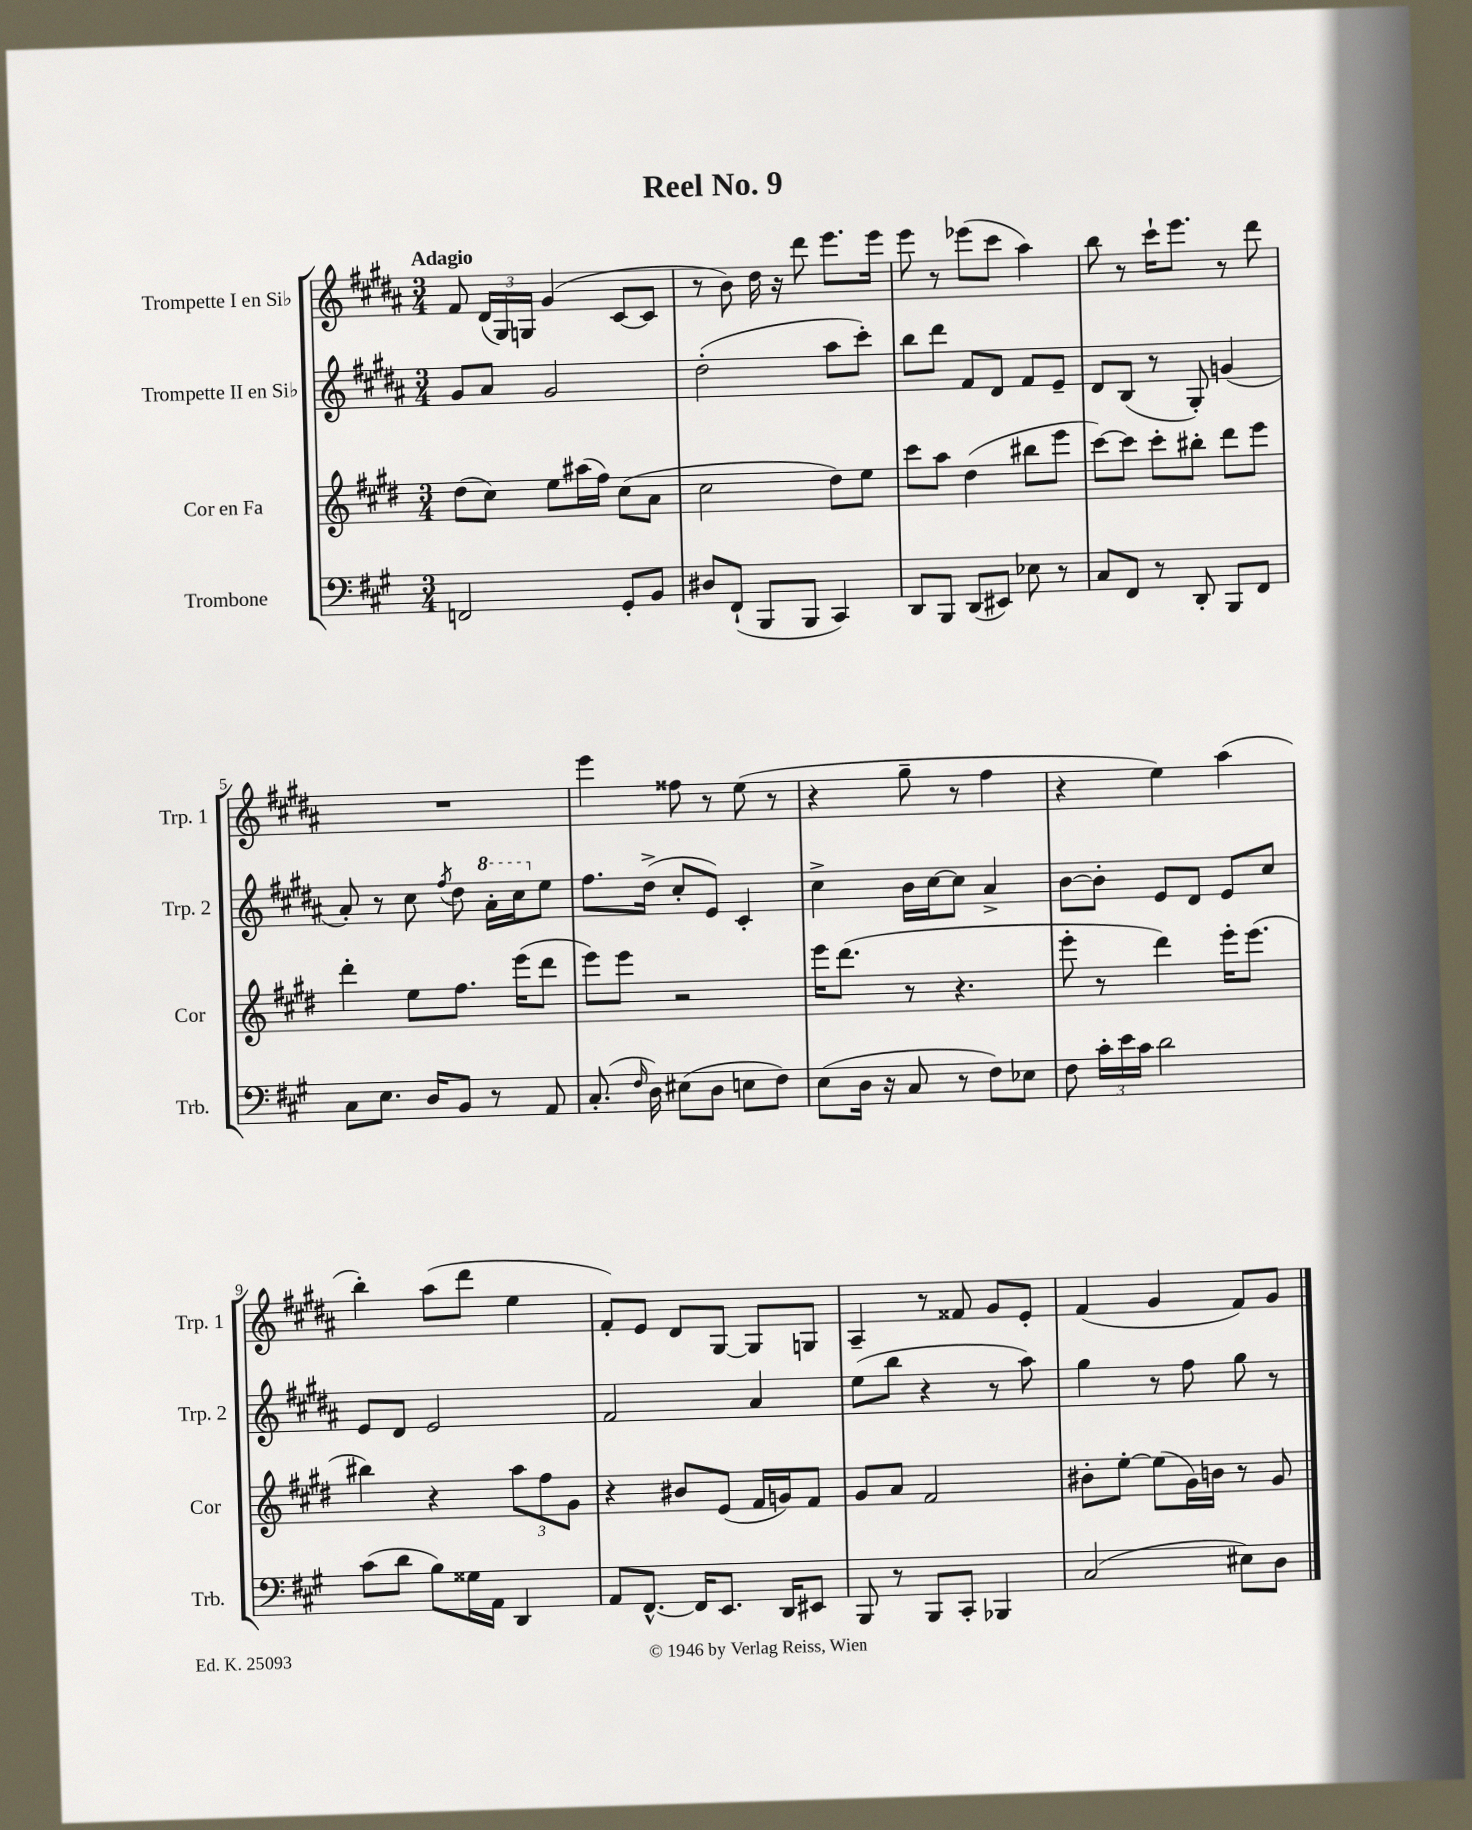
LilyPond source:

\header { title = "Reel No. 9" }
<<
\new StaffGroup <<
\new Staff = "s0" \with { instrumentName = "Trompette I en Sib" shortInstrumentName = "Trp. 1" } {
    \clef treble \key b \major \numericTimeSignature \time 3/4 \tempo "Adagio"
    \autoBeamOff fis'8 \tuplet 3/2 { dis'16[( gis16) g16] } gis'4( cis'8[~ cis'8] |
    r8 b'8) dis''16 r16 dis'''8 e'''8.[ e'''16] |
    e'''8 r8 ees'''8[( cis'''8] ais''4) |
    b''8 r8 cis'''16[-! e'''8.] r8 dis'''8 |
    R2. |
    e'''4 fisis''8 r8 e''8( r8 |
    r4 gis''8-- r8 fis''4 |
    r4 e''4) ais''4( |
    b''4-.) ais''8[( dis'''8] e''4 |
    fis'8[-.) e'8] dis'8[ gis8]~ gis8[ g8] |
    ais4-- r8 fisis'8 gis'8[ e'8]-. |
    fis'4( gis'4 fis'8[) gis'8] \bar "|." |
}
\new Staff = "s1" \with { instrumentName = "Trompette II en Sib" shortInstrumentName = "Trp. 2" } {
    \clef treble \key b \major \numericTimeSignature \time 3/4
    \autoBeamOff gis'8[ ais'8] gis'2 |
    dis''2-.( ais''8[ cis'''8]-.) |
    b''8[ dis'''8] fis'8[ dis'8] fis'8[ e'8]-- |
    dis'8[ b8]( r8 gis8-.) g'4( |
    ais'8-.) r8 cis''8 \acciaccatura { fis''8 } dis''8 \ottava #1 ais''16[-. cis'''16 \ottava #0 e''8] |
    fis''8.[ dis''16]->( cis''8[-. e'8]) cis'4-. |
    cis''4-> b'16[ cis''16~ cis''8] ais'4-> |
    b'8[~ b'8]-. e'8[ dis'8] e'8[ cis''8] |
    e'8[ dis'8] e'2 |
    fis'2 ais'4 |
    e''8[( b''8] r4 r8 ais''8) |
    gis''4 r8 fis''8 gis''8 r8 \bar "|." |
}
\new Staff = "s2" \with { instrumentName = "Cor en Fa" shortInstrumentName = "Cor" } {
    \clef treble \key e \major \numericTimeSignature \time 3/4
    \autoBeamOff dis''8[( cis''8]) e''8[ ais''16( fis''16]) cis''8[( a'8] |
    cis''2 dis''8[) e''8] |
    cis'''8[ a''8] dis''4( bis''8[ e'''8] |
    cis'''8[~) cis'''8] cis'''8[-. bis''8]-. dis'''8[ e'''8] |
    dis'''4-. e''8[ fis''8.] e'''16[( dis'''8] |
    e'''8[) e'''8] r2 |
    e'''16[ dis'''8.]( r8 r4. |
    e'''8-. r8 dis'''4) e'''16[-. e'''8.]( |
    bis''4) r4 \tuplet 3/2 { a''8[ fis''8 gis'8] } |
    r4 bis'8[ e'8]( fis'16[ g'16) fis'8] |
    gis'8[ a'8] fis'2 |
    bis'8[-. e''8]~-. e''8[( gis'16) b'16] r8 gis'8 \bar "|." |
}
\new Staff = "s3" \with { instrumentName = "Trombone" shortInstrumentName = "Trb." } {
    \clef bass \key a \major \numericTimeSignature \time 3/4
    \autoBeamOff f,2 gis,8[-. b,8] |
    dis8[ fis,8]-!( b,,8[ b,,8] cis,4) |
    d,8[ b,,8] d,8[( eis,8]) ees8 r8 |
    cis8[ fis,8] r8 d,8-. b,,8[ fis,8] |
    cis8[ e8.] d16[ b,8] r8 a,8 |
    cis8.-.( \grace { fis16 } d16) eis8[( d8] e8[ fis8]) |
    e8[( d16] r16 cis8 r8 fis8[) ees8] |
    fis8 \tuplet 3/2 { cis'16[-. e'16 cis'16] } d'2 |
    cis'8[( d'8] b8[) gisis16 a,16] d,4 |
    a,8[ fis,8.]~-^ fis,16[ e,8.] d,16[ eis,8] |
    b,,8 r8 b,,8[ cis,8]-. bes,,4 |
    cis2( eis8[) d8] \bar "|." |
}
>>
>>
